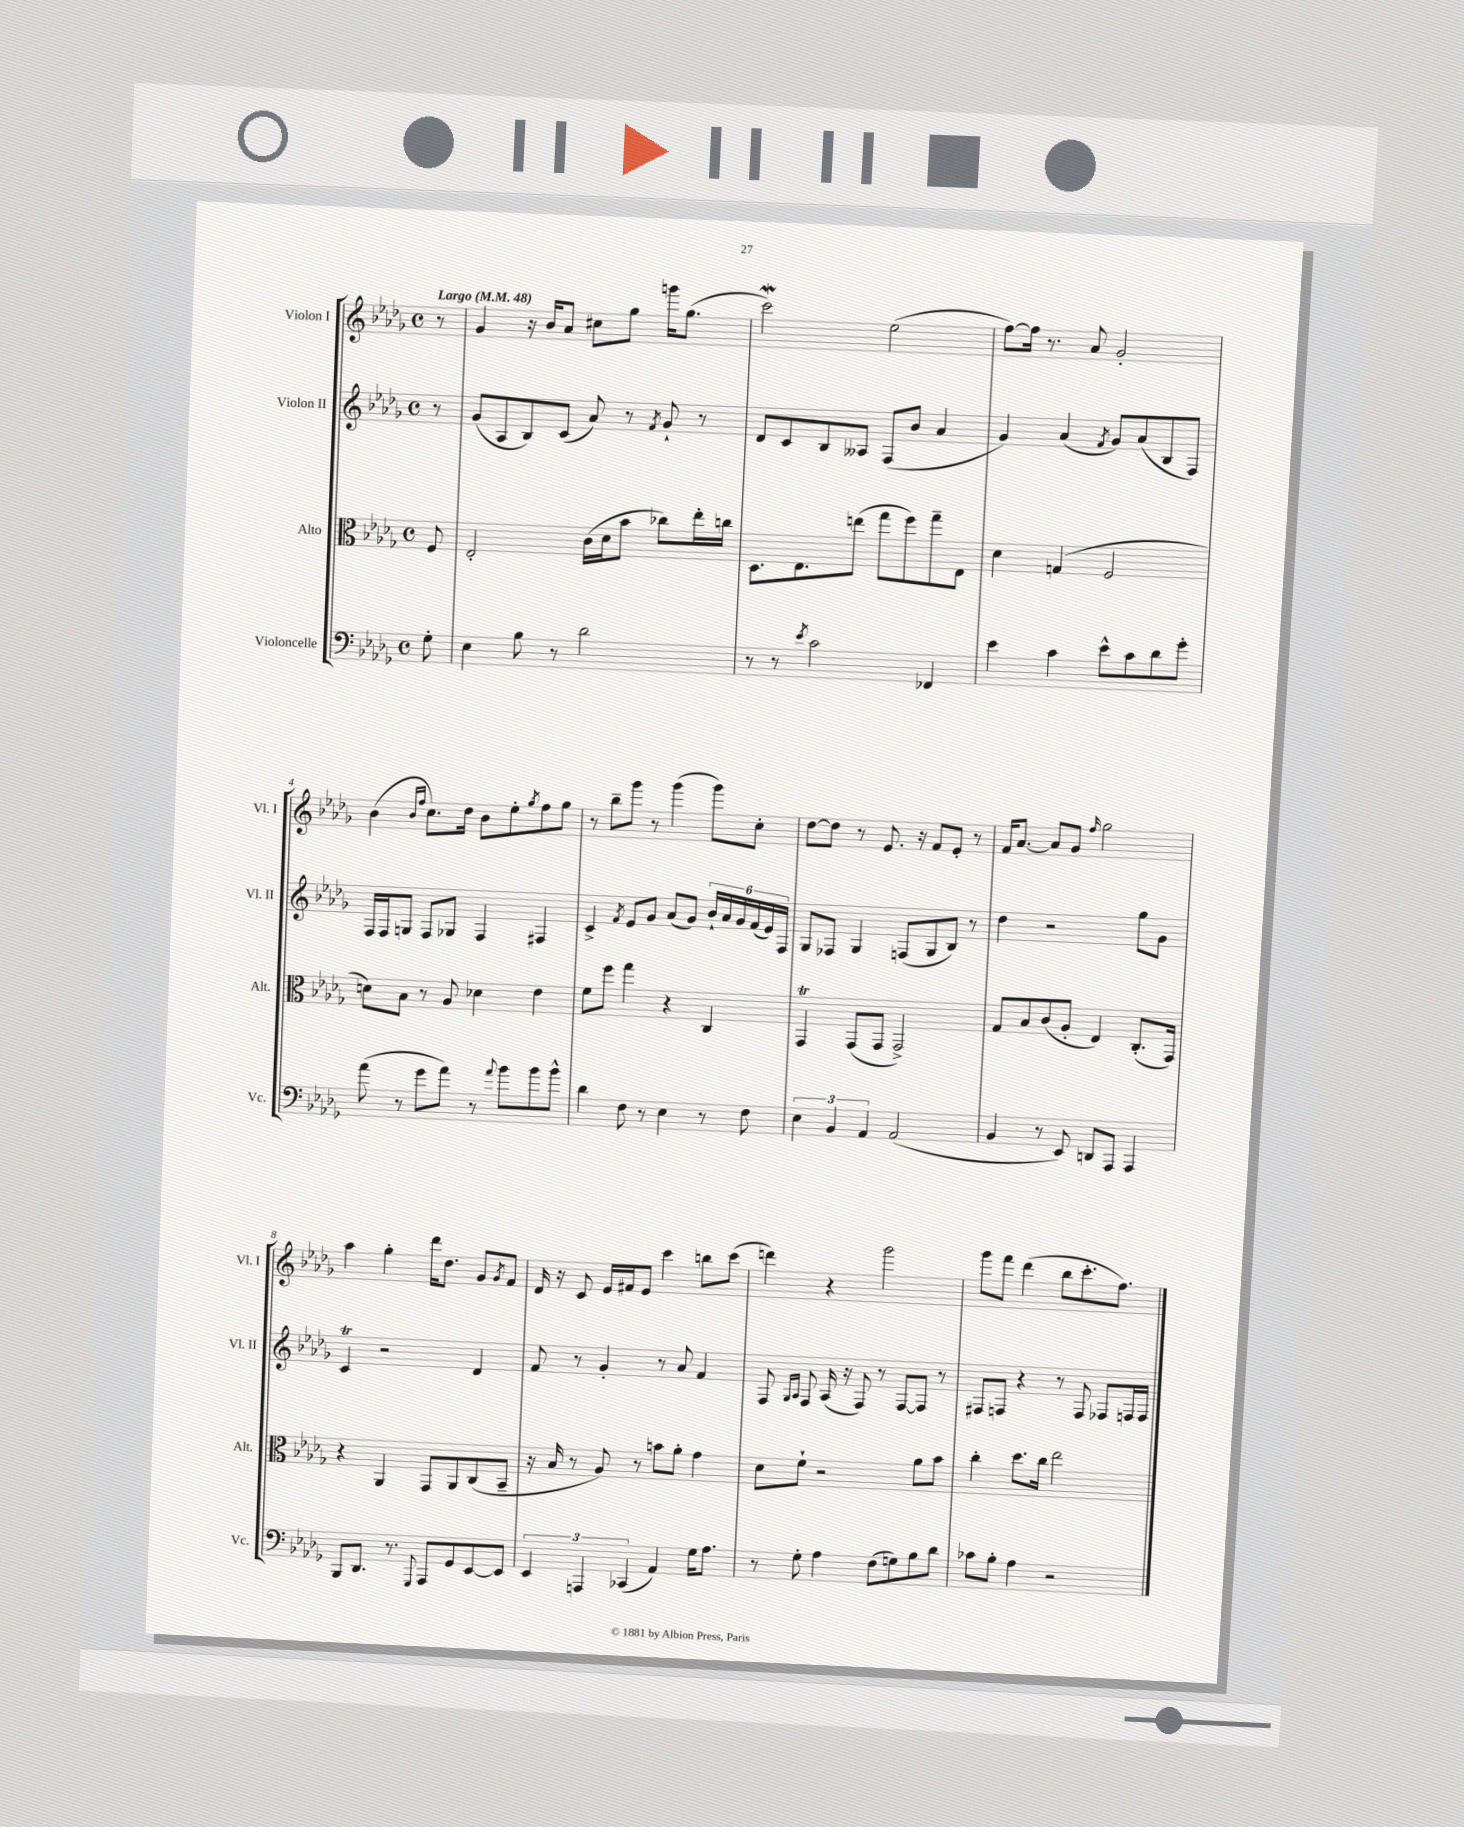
<<
\new StaffGroup <<
\new Staff = "s0" \with { instrumentName = "Violon I" shortInstrumentName = "Vl. I" } {
    \clef treble \key des \major \defaultTimeSignature \time 4/4 \partial 8 \tempo "Largo" 4 = 48
    r8 |
    ges'4 r16 bes'16 aes'8 cis''8 ges''8 g'''16 ges''8.( |
    c'''2\mordent) ees''2( |
    f''8~) f''16 r8. aes'8 ges'2-. |
    bes'4( \grace { bes'16 f''16 } c''8.) des''16 bes'8 ees''8-. \acciaccatura { ges''8 } f''8 ges''8 |
    r8 bes''8-- ges'''8 r8 ges'''4( ges'''8) c''8-. |
    des''8~ des''8 r8 ees'8. r16 f'8 ees'8-. r8 |
    f'16 aes'8.~ aes'8 ges'8 \grace { f''16 } ges''2 |
    aes''4 ges''4-. des'''16 des''8. ges'8 \acciaccatura { ges'8 } f'8 |
    des'16 r16 c'8 ees'16 fis'16 ees'8 c'''4 b''8 c'''8( |
    d'''4) r4 ges'''2 |
    ges'''8 f'''8 des'''4( bes''8 c'''8.-. f''8.) \bar "|." |
}
\new Staff = "s1" \with { instrumentName = "Violon II" shortInstrumentName = "Vl. II" } {
    \clef treble \key des \major \defaultTimeSignature \time 4/4 \partial 8
    r8 |
    ges'8( aes8 bes8) c'8( aes'8) r8 \acciaccatura { f'8 } ges'8-! r8 |
    des'8 c'8 bes8 aeses8 f8( bes'8 aes'4 |
    ges'4) aes'4( \acciaccatura { f'8 } ges'8) aes'8( bes8 f8) |
    f16 f16 g8 f8 ges8 f4 fis4 |
    c'4-> \acciaccatura { f'8 } ees'8 ges'8 aes'8( ges'8) \tuplet 6/4 { bes'16-! aes'16 ges'16 f'16( ees'16) f16 } |
    ges8 fes8 ges4 f8( ges8 bes8) r8 |
    des''4 r2 ges''8 ges'8 |
    c'4\trill r2 des'4 |
    f'8 r8 ges'4-. r8 aes'8 f'4 |
    f8 \grace { ges16 aes16 } f8 aes16( r16 f8) r8 f8~ f8 r8 |
    fis8 f8 r4 r8 f8 fes8 f16 f16 \bar "|." |
}
\new Staff = "s2" \with { instrumentName = "Alto" shortInstrumentName = "Alt." } {
    \clef alto \key des \major \defaultTimeSignature \time 4/4 \partial 8
    f8 |
    ees2-. c'16( des'16 bes'8 ces''8) ees''16-. c''16 |
    des8. ees8. e''8( ges''8 f''8) ges''8-- ees8 |
    des'4 g4( f2 |
    d'8) bes8 r8 aes8 des'4 ees'4 |
    f'8 f''8 ges''4 r4 c4 |
    ges,4\trill ges,8( ges,8 ges,2->) |
    ges8 bes8 c'8( aes8-. ees4) c8.-.( ges,16) |
    r4 aes,4 ges,8 aes,8 c8( bes,8-- |
    r16 bes16 r8 aes8) r8 b'8 aes'8-. ges'4 |
    des'8 f'8-! r2 aes'8 bes'8 |
    c''4-. des''8. c''16 ees''2 \bar "|." |
}
\new Staff = "s3" \with { instrumentName = "Violoncelle" shortInstrumentName = "Vc." } {
    \clef bass \key des \major \defaultTimeSignature \time 4/4 \partial 8
    ges8-. |
    ees4 bes8 r8 des'2 |
    r8 r8 \acciaccatura { ees'8 } c'2 fes,4 |
    ees'4 c'4 ees'8-^ c'8 des'8 ges'8-. |
    aes'8( r8 ges'8 aes'8) r8 \appoggiatura { aes'8 } bes'8 bes'8 bes'8-^ |
    des'4 f8 r8 ees4 r8 f8 |
    \tuplet 3/2 { ees4 bes,4 aes,4 } aes,2( |
    bes,4 r8 ees,8) d,8 aes,,8 aes,,4 |
    bes,,8 des,8. r8. \appoggiatura { ges,,8 } aes,,8 ges,8 ees,8~ ees,8 |
    \tuplet 3/2 { ees,4 a,,4 ces,4( } aes,4) ges16 aes8. |
    r8 ges8-. aes4 f8( g8) bes8 des'8 |
    ces'8 bes8-. aes4 r2 \bar "|." |
}
>>
>>
